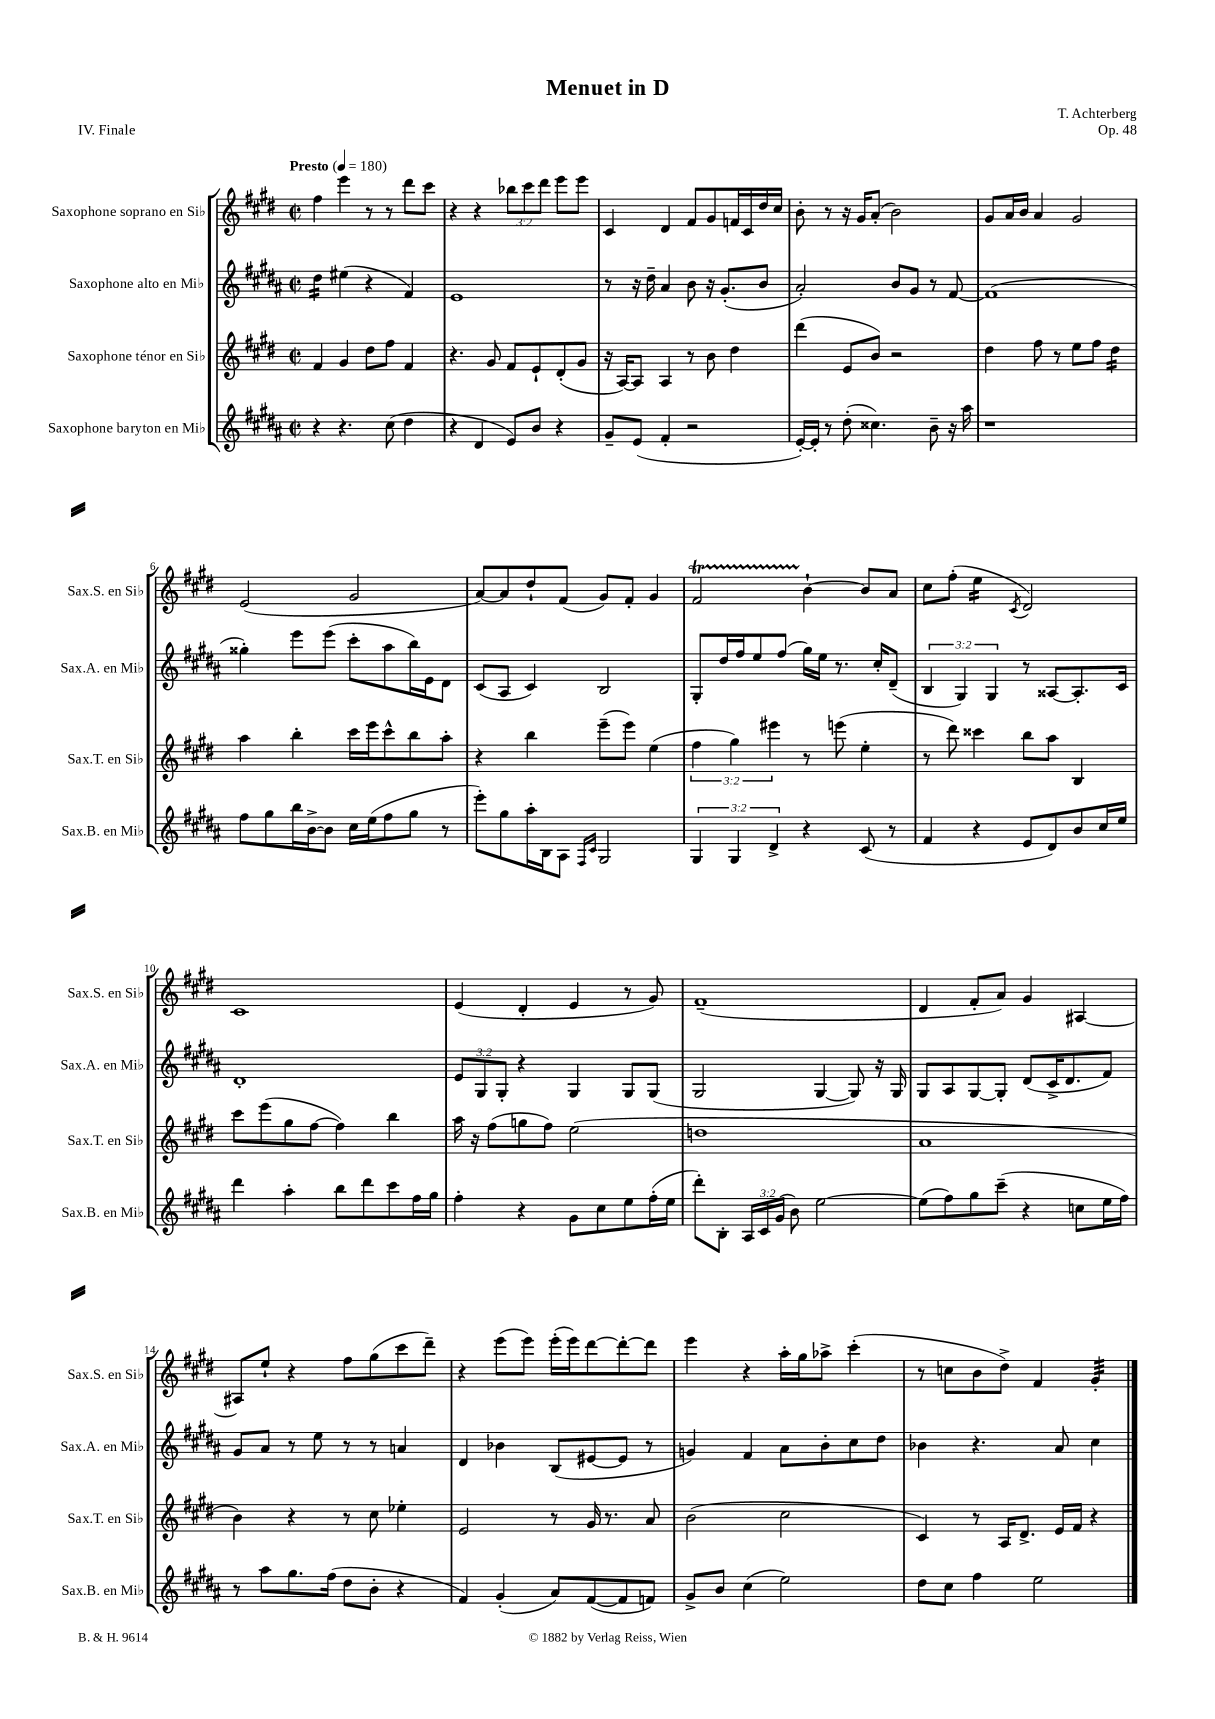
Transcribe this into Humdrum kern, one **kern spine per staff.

**kern	**kern	**kern	**kern
*staff4	*staff3	*staff2	*staff1
*clefG2	*clefG2	*clefG2	*clefG2
*k[f#c#g#d#a#]	*k[f#c#g#d#]	*k[f#c#g#d#a#]	*k[f#c#g#d#]
*M2/2	*M2/2	*M2/2	*M2/2
*met(c|)	*met(c|)	*met(c|)	*met(c|)
*MM180	*MM180	*MM180	*MM180
4r	4f#	4dd#	4ff#
4.r	4g#	(4ee#	4eee
.	8dd#	4r	8r
(8cc#	8ff#	.	8r
4dd#	4f#	4f#)	8ddd#
.	.	.	8ccc#
=	=	=	=
4r	4.r	1e	4r
4d#	.	.	4r
.	8g#	.	.
8e)	8f#	.	12bb-
.	.	.	12ccc#
8b	8e`	.	.
.	.	.	12ddd#
4r	(8d#'	.	8eee
.	8g#	.	8eee
=	=	=	=
8g#~	16r	8r	4c#
.	[16A)	.	.
(8e	8A]	16r	.
.	.	16dd#~	.
4f#'	4A	4a#	4d#
2r	8r	8b	8f#
.	8b	16r	8g#
.	.	(8.g#'	.
.	4dd#	.	16f
.	.	.	16c#
.	.	8b	16dd#
.	.	.	16cc#
=	=	=	=
[16e')	(4ddd#	2a#')	8b'
16e']	.	.	.
8r	.	.	8r
(8dd#'	8e	.	16r
.	.	.	16g#
4.cc##)	8b)	.	(8a'
.	2r	8b	2b)
.	.	8g#	.
8b~	.	8r	.
16r	.	[8f#	.
16aa#	.	.	.
=	=	=	=
1r	4dd#	(1f#]	8g#
.	.	.	16a
.	.	.	16b
.	8ff#	.	4a
.	8r	.	.
.	8ee	.	2g#
.	8ff#	.	.
.	4dd#	.	.
=	=	=	=
8ff#	4aa	4gg##')	(2e
8gg#	.	.	.
16bb	4bb'	8eee	.
[16b^	.	.	.
8b]	.	(8eee	.
16cc#	16ccc#	8ccc#'	2g#
(16ee	16eee	.	.
8ff#	8ccc#^^	8aa#	.
8gg#	8bb	16bb)	.
.	.	16e	.
8r	8aa'	8d#	.
=	=	=	=
8eee')	4r	(8c#	[8a)
8gg#	.	8A#	8a]
16aa#'	4bb	4c#)	8dd#`
16B	.	.	.
8A#	.	.	(8f#
16qqF#	.	.	.
16qqc#	.	.	.
2G#	(8eee~	2B	8g#)
.	8eee)	.	8f#'
.	(4ee	.	4g#
=	=	=	=
6G#	6ff#	8G#'	2f#
.	.	16dd#	.
6G#	6gg#)	.	.
.	.	16ff#	.
.	.	8ee	.
6d#^	6eee#	.	.
.	.	(8ff#	.
4r	8r	16gg#)	[4b`
.	.	16ee	.
.	(8eee	8.r	.
(8c#	4ee'	.	8b]
.	.	16cc#'	.
8r	.	(8d#~	8a
=	=	=	=
4f#	8r	6B	8cc#
.	8ddd#)	.	(8ff#'
.	.	6G#)	.
4r	4ccc##	.	4ee
.	.	6G#	.
.	.	.	8qc#
8e	8bb	8r	2d#)
8d#)	8aa	[8A##	.
8b	4B	8.A##']	.
16cc#	.	.	.
16ee	.	16c#	.
=	=	=	=
4ddd#	8ccc#	1d#'	1c#
.	(8eee	.	.
4aa#'	8gg#	.	.
.	[8ff#	.	.
8bb	4ff#])	.	.
8ddd#	.	.	.
8ccc#	4bb	.	.
16ff#	.	.	.
16gg#	.	.	.
=	=	=	=
4ff#'	16aa	12e	(4e
.	16r	.	.
.	.	12G#	.
.	(8ff#	.	.
.	.	12G#'	.
4r	8gg	4r	4d#'
.	8ff#)	.	.
8g#	(2ee	4G#	4e
8cc#	.	.	.
8ee	.	8G#	8r
(16ff#'	.	(8G#	8g#)
16ee	.	.	.
=	=	=	=
8ddd#')	1dd	2G#	(1f#~
8B'	.	.	.
24A#	.	.	.
24c#	.	.	.
(24g#	.	.	.
8b)	.	.	.
[2ee	.	[4G#	.
.	.	8G#])	.
.	.	16r	.
.	.	16G#	.
=	=	=	=
(8ee]	1a	8G#	4d#
8ff#)	.	8A#	.
8gg#	.	[8G#	8f#'
(8ccc#~	.	8G#']	8a)
4r	.	(8d#	4g#
.	.	16c#^	.
.	.	8.d#	.
8cc	.	.	[4A#
16ee	.	8f#)	.
16ff#)	.	.	.
=	=	=	=
8r	4b)	8g#	8A#]
8aa#	.	8a#	8ee`
8.gg#	4r	8r	4r
.	.	8ee	.
(16ff#	.	.	.
8dd#	8r	8r	8ff#
8b'	8cc#	8r	(8gg#
4r	4ee-'	4a	8ccc#
.	.	.	8ddd#~)
=	=	=	=
4f#)	2e	4d#	4r
(4g#'	.	4b-	(8eee
.	.	.	8eee)
8a#)	8r	(8B	(16eee'
.	.	.	16eee)
([8f#	16g#	[8e#	[8ddd#
.	8.r	.	.
8f#]	.	8e#]	8ddd#'_
8f)	8a	8r	8ddd#]
=	=	=	=
8g#^	(2b	4g)	4eee
8b	.	.	.
(4cc#	.	4f#	4r
2ee)	2cc#	8a#	16aa'
.	.	.	16gg#
.	.	8b'	8aa-^
.	.	8cc#	(4ccc#'
.	.	8dd#	.
=	=	=	=
8dd#	4c#)	4b-	8r
8cc#	.	.	8cc
4ff#	8r	4.r	8b
.	16A	.	8dd#^)
.	8.d#^	.	.
2ee	.	.	4f#
.	16e	8a#	.
.	16f#	.	.
.	4r	4cc#	4g#'
==	==	==	==
*-	*-	*-	*-
